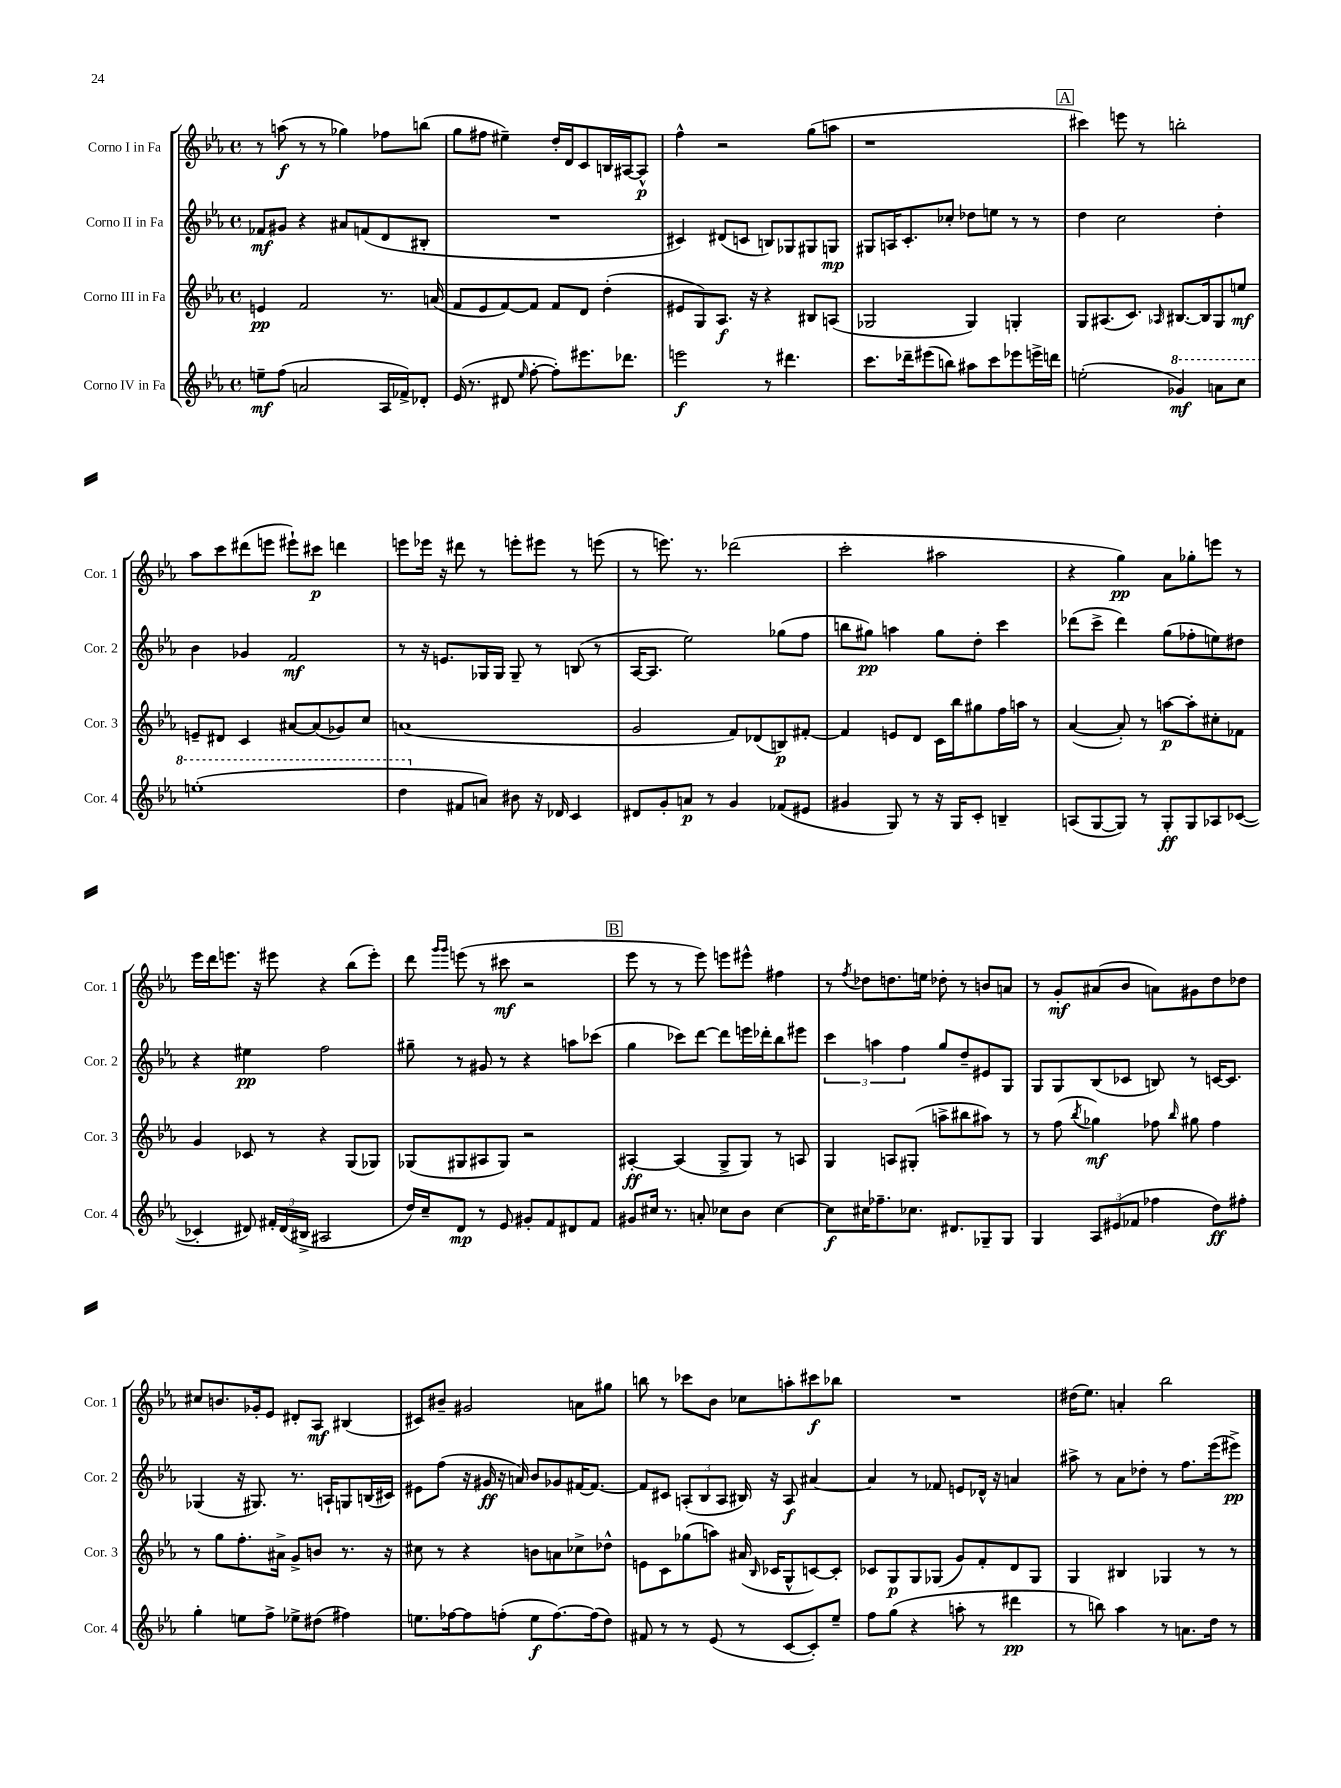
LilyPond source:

<<
\new StaffGroup <<
\new Staff = "s0" \with { instrumentName = "Corno I in Fa" shortInstrumentName = "Cor. 1" } {
    \clef treble \key ees \major \defaultTimeSignature \time 4/4
    \autoBeamOff r8 a''8\f( r8 r8 ges''4) fes''8[ b''8]( |
    g''8[ fis''8] eis''4--) d''16[-. d'16 c'8 b16 ais16~ ais8]-^\p |
    f''4-^ r2 g''8[( a''8] |
    r1 |
    \mark \markup { \box "A" } cis'''4) e'''8 r8 b''2-. |
    aes''8[ c'''8 dis'''8( e'''8] eis'''8[-!) cis'''8]\p d'''4 |
    e'''8[ ees'''16] r16 dis'''8 r8 e'''8[-. eis'''8] r8 e'''8( |
    r8 e'''8.) r8. des'''2( |
    c'''2-. ais''2 |
    r4 g''4\pp) aes'8[ ges''8-. e'''8] r8 |
    ees'''16[ d'''16 e'''8.] r16 eis'''8 r4 bes''8[( eis'''8]-.) |
    d'''8 \grace { g'''16[ g'''16] } e'''8( r8 cis'''8\mf r2 |
    \mark \markup { \box "B" } ees'''8 r8 r8 ees'''8) e'''8[ eis'''8]-^ fis''4 |
    r8 \acciaccatura { f''8 } des''8[ d''8. e''16] des''8-. r8 b'8[ a'8] |
    r8 g'8[-.\mf ais'8( bes'8] a'8[) gis'8 d''8 des''8] |
    cis''8[ b'8. ges'16-. ees'8] dis'8[-. aes8]\mf bis4( |
    cis'8[) bis'8]-- gis'2 a'8[ gis''8] |
    b''8 r8 ces'''8[ bes'8] ces''8[ a''8-. cis'''8\f bes''8] |
    R1 |
    dis''16[( ees''8.]) a'4-. bes''2 \bar "|." |
}
\new Staff = "s1" \with { instrumentName = "Corno II in Fa" shortInstrumentName = "Cor. 2" } {
    \clef treble \key ees \major \defaultTimeSignature \time 4/4
    \autoBeamOff fes'8[\mf gis'8] r4 ais'8[ f'8( d'8 bis8]-. |
    R1 |
    cis'4) dis'8[( c'8] b8[) ges8 gis8 g8]\mp |
    gis8[ a16 c'8.-. ces''8]-. des''8[ e''8] r8 r8 |
    \mark \markup { \box "A" } d''4 c''2 d''4-. |
    bes'4 ges'4 f'2\mf |
    r8 r16 e'8.[ ges16 ges16] ges8-- r8 b8( r8 |
    aes16[~ aes8.] ees''2) ges''8[( f''8] |
    b''8[ gis''8]\pp) a''4 gis''8[ d''8]-. c'''4 |
    des'''8[( c'''8]-> des'''4) g''8[( fes''8-. e''8) dis''8] |
    r4 eis''4\pp f''2 |
    gis''8-- r8 gis'8 r8 r4 a''8[ ces'''8]( |
    \mark \markup { \box "B" } g''4 ces'''8[) d'''8]~ d'''8[ e'''16 des'''16-. bes''8 eis'''8] |
    \tuplet 3/2 { c'''4 a''4 f''4 } g''8[ d''8-- eis'8 g8] |
    g8[ g8 bes8( ces'8] b8) r8 c'16[~ c'8.] |
    ges4( r16 gis8.) r8. a16[-! g8 b16( cis'16]) |
    eis'8[ f''8]( r16 gis'16\ff r16 a'16) bes'8[ ges'8 fis'16~ fis'8.]~ |
    fis'8[ cis'8] \tuplet 3/2 { a8[-.( bes8 a8] } bis16) r16 a8\f ais'4~ |
    ais'4 r8 fes'8 e'8[ des'16]-^ r16 a'4 |
    ais''8-> r8 aes'8[ des''8]-. r8 f''8.[ ees'''16( eis'''8]->\pp) \bar "|." |
}
\new Staff = "s2" \with { instrumentName = "Corno III in Fa" shortInstrumentName = "Cor. 3" } {
    \clef treble \key ees \major \defaultTimeSignature \time 4/4
    \autoBeamOff e'4\pp f'2 r8. a'16( |
    f'8[ ees'8 f'8~) f'8] f'8[ d'8] d''4-.( |
    eis'8[ g8) aes8.]\f r16 r4 bis8[ a8]( |
    ges2 ges4) g4-. |
    \mark \markup { \box "A" } g8[ ais8.( c'8.]) \grace { aes16 } bis8.[~ bis16 g8 e''8]\mf |
    e'8[-- dis'8] c'4 ais'8[~ ais'8( ges'8) c''8] |
    a'1( |
    g'2 f'8[) des'8( b8\p) fis'8]~-. |
    fis'4 e'8[ d'8] c'16[ bes''16 gis''8 f''16 a''16] r8 |
    aes'4~( aes'8-.) r8 a''8[~\p a''8-. cis''8-. fes'8] |
    g'4 ces'8 r8 r4 g8[( ges8]) |
    ges8[( gis8 ais8 gis8]) r2 |
    \mark \markup { \box "B" } ais4~-.\ff ais4( g8[-> g8]) r8 a8 |
    g4 a8[ gis8]-.( a''8[-> bis''8 ais''8]) r8 |
    r8 f''8( \acciaccatura { bes''8 } ges''4\mf) fes''8 \grace { bes''16 } gis''8 fes''4 |
    r8 g''8[ f''8.-. ais'16]-> g'8[-> b'8] r8. r16 |
    cis''8 r8 r4 b'8[ a'8 ces''8-> des''8]-^ |
    e'8[ c'8 ges''8( a''8]) ais'16( \grace { bes16 } ces'16[ g8-^ c'8~) c'8]-. |
    ces'8[ g8\p g8 ges8]( g'8[) f'8-. d'8 ges8] |
    g4 bis4 ges4 r8 r8 \bar "|." |
}
\new Staff = "s3" \with { instrumentName = "Corno IV in Fa" shortInstrumentName = "Cor. 4" } {
    \clef treble \key ees \major \defaultTimeSignature \time 4/4
    \autoBeamOff e''8[--\mf f''8]( a'2 aes16[ fes'16->) des'8]-. |
    ees'16( r8. dis'8 \grace { ees''16 } f''8~-. f''8[-.) eis'''8. des'''8.] |
    e'''2\f r8 dis'''4. |
    c'''8.[ des'''16-- eis'''8( b''8]) ais''8[ c'''8 ees'''8 e'''16-> d'''16] |
    \mark \markup { \box "A" } e''2-.( \ottava #1 ges''4\mf) a''8[ c'''8] |
    e'''1-.( |
    d'''4 \ottava #0 fis'8[ a'8]) bis'8 r16 des'16 c'4 |
    dis'8[ g'8-. a'8]\p r8 g'4 fes'8[( eis'8] |
    gis'4 g8) r8 r16 g16[ c'8]-. b4-- |
    a8[( g8~ g8]) r8 g8[-.\ff g8 aes8 ces'8]~( |
    ces'4-. dis'8) \tuplet 3/2 { fis'16[-. dis'16( bis16]-> } ais2 |
    d''16[) c''16-- d'8]\mp r8 ees'8 gis'8[-. f'8 dis'8 f'8] |
    \mark \markup { \box "B" } gis'8[ cis''16] r8. a'8-. ces''8[ bes'8] ces''4~ |
    ces''8[\f cis''16 fes''8.-- ces''8.] dis'8.[ ges8-- ges8] |
    g4 \tuplet 3/2 { aes8[ eis'8( fes'8] } fes''4 d''8[\ff) fis''8]-. |
    g''4-. e''8[ f''8]-> ees''8[-> dis''8]( fis''4) |
    e''8.[ fes''16~ fes''8 f''8]-.( e''8[\f f''8.~) f''16( d''8]) |
    fis'8 r8 r8 ees'8( r8 c'8[~ c'8-.) ees''8]-- |
    f''8[ g''8]( r4 a''8-. r8 dis'''4\pp |
    r8 b''8) aes''4 r8 a'8.[ d''16] r8 \bar "|." |
}
>>
>>
\layout { \context { \Score \remove "Bar_number_engraver" } }
